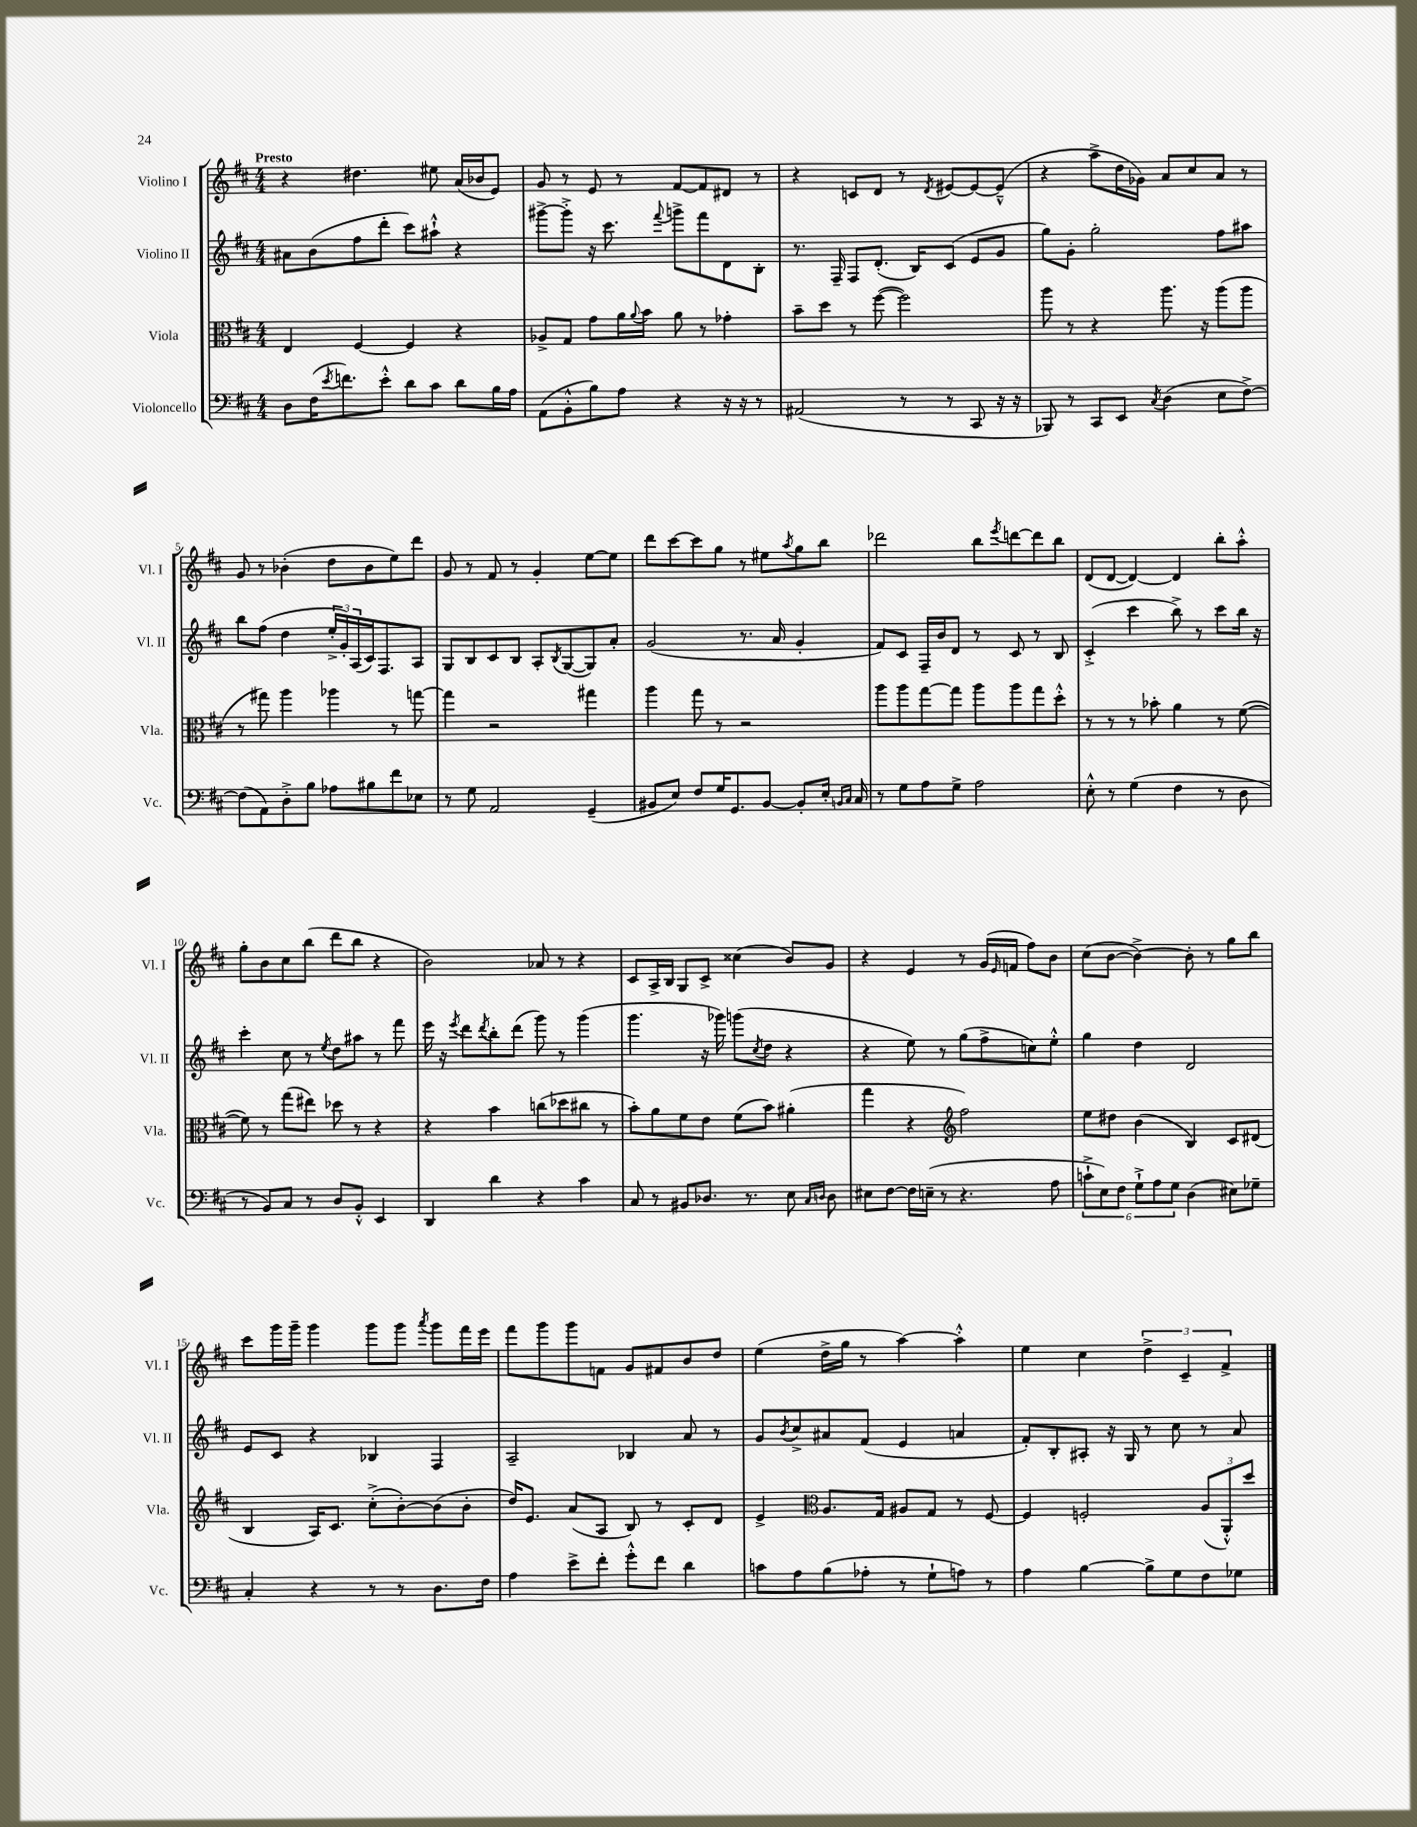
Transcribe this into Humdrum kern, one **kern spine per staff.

**kern	**kern	**kern	**kern
*staff4	*staff3	*staff2	*staff1
*clefF4	*clefC3	*clefG2	*clefG2
*k[f#c#]	*k[f#c#]	*k[f#c#]	*k[f#c#]
*M4/4	*M4/4	*M4/4	*M4/4
8D	4E	8a#	4r
(16F#	.	(8b	.
8qe	.	.	.
8.f)	.	.	.
.	[4F#	8ff#	4.dd#
8e'^^	.	8ddd'	.
8d	4F#]	8ccc#)	.
8c#	.	8aa#`^^	8ee#
8d	4r	4r	(16a
.	.	.	16b-
16B	.	.	8e)
16A	.	.	.
=	=	=	=
(8AA	8A-^	[8ggg#^	8g
8BB'^^	8G	8ggg#'^]	8r
8B)	8g	16r	8e
.	.	8.ccc#	.
8A	16a	.	8r
.	8qqa	.	.
.	16b	.	.
.	.	8qqfff#	.
4r	8a	8ggg^	[8f#
.	8r	8fff#	8f#]
16r	4g-'	8d	8d#
16r	.	.	.
8r	.	8B'	8r
=	=	=	=
(2AA#	8b~	8.r	4r
.	8dd	.	.
.	.	16F#~	.
.	8r	8F#	8c
.	([8ff#	(8.d'	8d
8r	2ff#])	.	8r
.	.	16B)	.
.	.	.	8qd
8r	.	(8c#	[8e#
8CC#	.	8e	8e#_
16r	.	8g	(8e#~^^]
16r	.	.	.
=	=	=	=
8BBB-)	8aa	8gg)	4r
8r	8r	8g'	.
8CC#	4r	2gg'	8aa^
8EE	.	.	16dd
.	.	.	16g-)
8qC#	.	.	.
(4D	8.aa	.	8a
.	.	.	8cc#
.	16r	.	.
8E	(8aa	8ff#	8a
[8F#^)	8aa	8aa#	8r
=	=	=	=
(8F#]	8r	8bb	8g
8AA)	8gg#)	(8ff#	8r
8D'^	4aa	4dd	(4b-'
8B	.	.	.
8A-	4aa-	24ee'^	8dd
.	.	24g')	.
.	.	(24A	.
8B#	.	16c#)	8b-
.	.	8.F#	.
8f#	8r	.	8ee)
8E-	[8gg	8A	8ddd
=	=	=	=
8r	4gg]	8G	8g
8G	.	8B	8r
2AA	2r	8c#	8f#
.	.	8B	8r
.	.	8A'	4g'
.	.	8qB	.
.	.	([8G	.
(4GG~	4gg#	8G])	[8ee
.	.	8a'	8ee]
=	=	=	=
8BB#	4aa	(2g	8ddd
8E)	.	.	[8ccc#
8F#	8gg	.	8ccc#]
16G	8r	.	8gg
8.GG	.	.	.
.	2r	8.r	8r
[8BB#	.	.	8ee#
.	.	16a	.
.	.	.	8qaa
8BB#']	.	4g'	8gg
16E'	.	.	8bb
16qqBB	.	.	.
16qqC#	.	.	.
16C#	.	.	.
=	=	=	=
8r	8aa	8f#)	2ddd-
8G	8aa	8c#	.
8A	[8gg	16F#~	.
.	.	16b	.
8G^	8gg]	8d	.
2A	8aa	8r	8bb
.	.	.	8qeee
.	8aa	8c#	[8ddd
.	8gg	8r	8ddd]
.	8dd'^^	8B	8bb
=	=	=	=
8E'^^	8r	(4c#'^	(8d
8r	8r	.	[8d
(4G	8r	4ccc#	4d_)
.	8b-'	.	.
4F#	4a	8bb^)	4d]
.	.	8r	.
8r	8r	8ccc#	8bb'
8D	([8f#	16bb	8aa'^^
.	.	16r	.
=	=	=	=
8r	8f#])	4ccc#'	8gg'
8BB)	8r	.	8b
8C#	(8gg	8cc#	8cc#
8r	8ee#)	8r	(8bb
.	.	8qee	.
8D	8dd-	8dd	8ddd
8BB'^^	8r	8aa#	8bb
4EE	4r	8r	4r
.	.	8fff#	.
=	=	=	=
4DD	4r	16eee	2b)
.	.	16r	.
.	.	8qeee	.
.	.	8ddd	.
.	.	8qddd	.
4d	4b	8bb'	.
.	.	(8ddd	.
4r	(8cc	8ggg)	8a-
.	8dd-	8r	8r
4c#	8cc#	(4ggg	4r
.	8r	.	.
=	=	=	=
8C#	8b')	4.ggg	8c#
8r	8a	.	16A^
.	.	.	16B
8BB#	8f#	.	8G
8.D-	8e	16r	8c#^
.	.	16ggg-)	.
.	(8f#	(8ggg	(4cc##
8.r	.	.	.
.	.	8qcc#	.
.	8b)	8dd	.
8E	(4a#'	4r	8b)
16qqC#	.	.	.
16qqD	.	.	.
8D	.	.	8g
=	=	=	=
8E#	4gg	4r	4r
[8F#	.	.	.
16F#]	4r	8ee)	4e
(16E~	.	.	.
8r	.	8r	.
*	*clefG2	*	*
4.r	2ff#)	(8gg	8r
.	.	8ff#^	(16g
.	.	.	16qqe
.	.	.	16f
.	.	8cc)	8ff#)
8A	.	8ee'^^	8b
=	=	=	=
12c`^	8ee	4gg	(8cc#
12E)	.	.	.
.	8dd#	.	[8b
12F#	.	.	.
12G`^	(4b	4dd	4b^_)
12A	.	.	.
12G	.	.	.
(4D	4B)	2d	8b']
.	.	.	8r
8E#)	8c#	.	8gg
8G-~	(8d#	.	8bb
=	=	=	=
4C#'	4B	8e	8ccc#
.	.	8c#	16ggg
.	.	.	16ggg~
4r	16A)	4r	4ggg
.	8.c#	.	.
8r	(8cc#'^	4B-	8ggg
8r	[8b')	.	8ggg
.	.	.	8qaaa
8.D	(8b]	4F#	8ggg
.	8b'	.	16fff#
16F#	.	.	16eee
=	=	=	=
4A	16dd)	2A~	8fff#
.	8.e	.	.
.	.	.	8ggg
8e^	(8a	.	8ggg
8f#'	8A	.	8f
8g'^^	8B)	4B-	8g
8f#	8r	.	8f#
4d	8c#'	8a	8b
.	8d	8r	8dd
=	=	=	=
8c	4e^	8g	(4ee
.	.	8qb	.
8A	.	8cc#^	.
*	*clefC3	*	*
(8B	8.A	8a#	16dd^
.	.	.	16gg
8A-'	.	(8f#	8r
.	16G	.	.
8r	8A#	4e	[4aa)
8G`	8G	.	.
8A)	8r	4a	4aa'^^]
8r	[8F#	.	.
=	=	=	=
4A	4F#]	8f#')	4ee
.	.	8B'	.
[4B	2F'	8A#'	4cc#
.	.	16r	.
.	.	16G	.
8B^]	.	8r	6dd^
8G	.	8cc#	.
.	.	.	6c#~
8F#	(12A	8r	.
.	12AA'^^)	.	6f#^
8G-	.	8a	.
.	12dd	.	.
==	==	==	==
*-	*-	*-	*-
